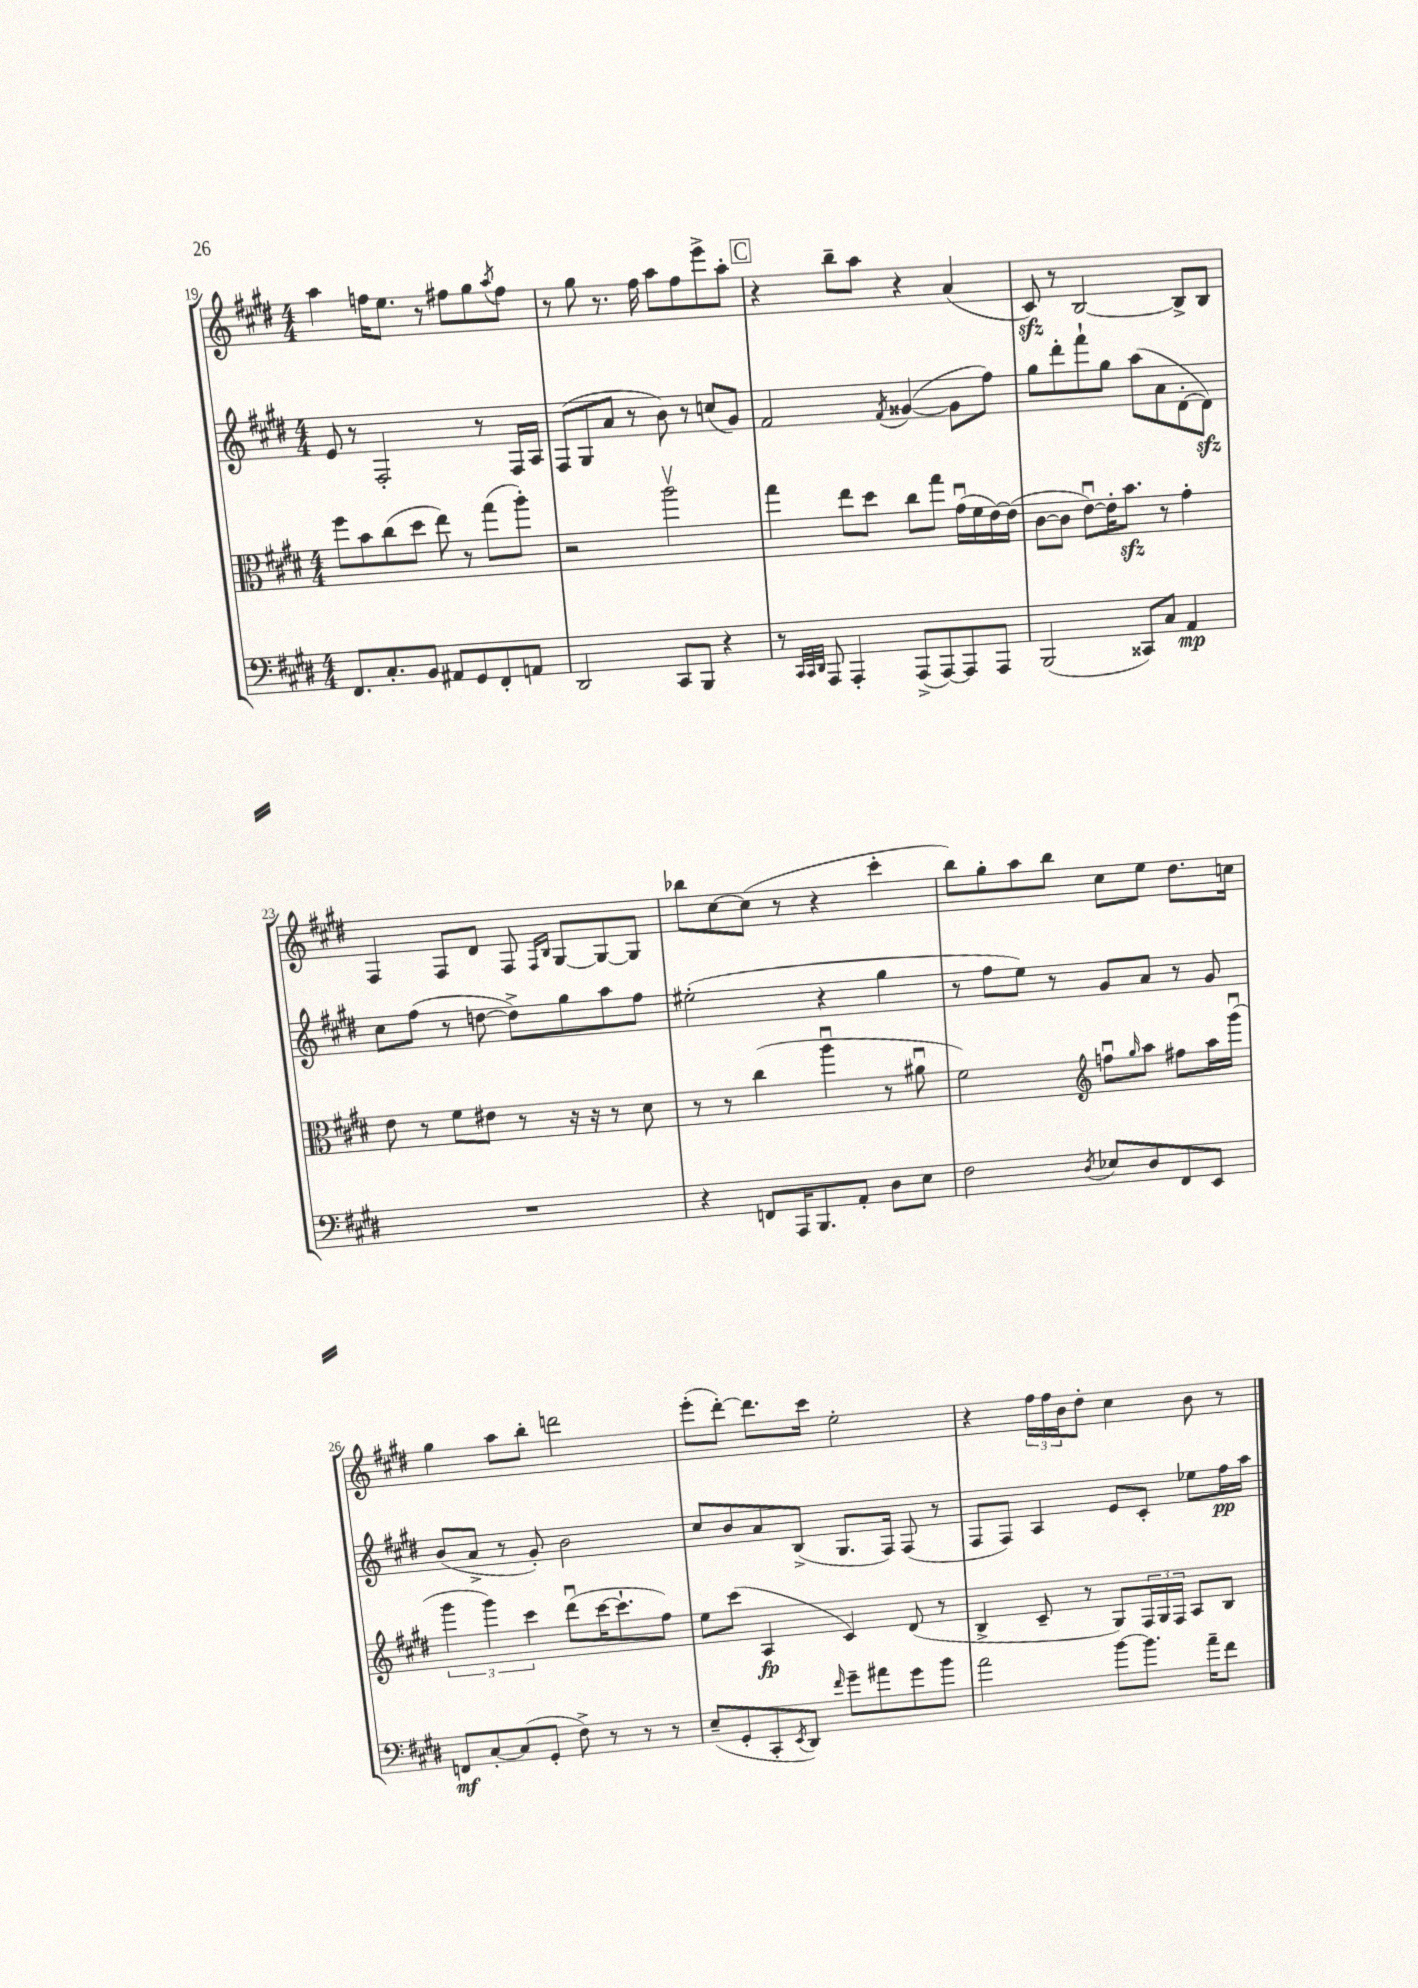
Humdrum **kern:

**kern	**dynam	**kern	**dynam	**kern	**dynam	**kern
*part4	*part4	*part3	*part3	*part2	*part2	*part1
*staff4	*staff4	*staff3	*staff3	*staff2	*staff2	*staff1
*clefF4	*	*clefC3	*	*clefG2	*	*clefG2
*k[f#c#g#d#]	*	*k[f#c#g#d#]	*	*k[f#c#g#d#]	*	*k[f#c#g#d#]
*M4/4	*	*M4/4	*	*M4/4	*	*M4/4
=19	=19	=19	=19	=19	=19	=19
8.FF#/L	.	8ff#\L	.	8e/	.	4aa\
.	.	8b\	.	8r	.	.
8.C#'/	.	.	.	.	.	.
.	.	(8cc#\	.	2F#'/	.	16ffn\KL
.	.	.	.	.	.	8.ee\J
8BB/J	.	8dd#\J	.	.	.	.
8AA#X/L	.	8ee\)	.	.	.	8r
8GG#/	.	8r	.	.	.	8ff#X\L
8FF#'/	.	(8gg#\L	.	8r	.	8gg#\
.	.	.	.	.	.	8qaa/
8AAn/J	.	8aa'\J)	.	16F#/LL	.	8ff#\J
.	.	.	.	16A/JJ	.	.
=20	=20	=20	=20	=20	=20	=20
2DD#/	.	2r	.	(8F#/L	.	8r
.	.	.	.	8G#/	.	8gg#\
.	.	.	.	8a/J	.	8.r
.	.	.	.	8r	.	.
.	.	.	.	.	.	16ff#\
8CC#/L	.	2aav\	.	8b\)	.	8aa\L
8BBB/J	.	.	.	8r	.	8ff#\
4r	.	.	.	(8ccn/L	.	8eee^\
.	.	.	.	8g#/J)	.	8aa'\J
!!LO:REH:place=s1:t=C
=21	=21	=21	=21	=21	=21	=21
8r	.	4gg#\	.	2f#/	.	4r
32qqCC#/LLL	.	.	.	.	.	.
32qqCC#/	.	.	.	.	.	.
32qqDD#/JJJ	.	.	.	.	.	.
8AAA/	.	.	.	.	.	.
4AAA'/	.	8ee\L	.	.	.	8bb~\L
.	.	8dd#\J	.	.	.	8aa\J
.	.	.	.	8qf#/	.	.
(8AAA^/L	.	8cc#\L	.	([4g##X/	.	4r
[8AAA/)	.	8gg#\J	.	.	.	.
8AAA/]	.	(16g#u\LL	.	8g##\L]	.	(4a/
.	.	16f#\	.	.	.	.
8AAA/J	.	[16e\)	.	8ff#\J)	.	.
.	.	(16e\JJ]	.	.	.	.
=22	=22	=22	=22	=22	=22	=22
(2BBB/	.	[8c#\L	.	8gg#\L	.	8c#zz/)
.	.	8c#\J]	.	8ddd#'\	.	8r
.	.	[8eu\L)	.	8fff#`\	.	[2B/
.	.	16e'\K]	.	8gg#\J	.	.
.	.	8.bzz\J	.	.	.	.
8CC##X/L)	.	.	.	(8aa\L	.	.
8C#/J	.	8r	.	8a\	.	.
4AA/	mp	4g#'\	.	[8d#'\	.	8B^/L]
.	.	.	.	8d#zz\J])	.	8B/J
!!LO:LB:g=z
=23	=23	=23	=23	=23	=23	=23
1r	.	8e\	.	8cc#\L	.	4F#/
.	.	8r	.	(8ff#\J	.	.
.	.	8f#\L	.	8r	.	8F#/L
.	.	8e#X\J	.	[8ddn\	.	8d#/J
.	.	8r	.	8dd^\L])	.	8F#/
.	.	.	.	.	.	16qqF#/LL
.	.	.	.	.	.	16qqB/JJ
.	.	16r	.	8gg#\	.	[8G#/L
.	.	16r	.	.	.	.
.	.	8r	.	8aa\	.	8G#/_
.	.	8d#\	.	8ff#\J	.	8G#/J]
=24	=24	=24	=24	=24	=24	=24
4r	.	8r	.	(2ee#X'\	.	8bb-X\L
.	.	8r	.	.	.	[8cc#\
8FFn/L	.	(4cc#\	.	.	.	(8cc#\J]
16AAA/K	.	.	.	.	.	8r
8.BBB/	.	.	.	.	.	.
.	.	4aau\	.	4r	.	4r
8AA'/J	.	.	.	.	.	.
8D#\L	.	8r	.	4gg#\	.	4ccc#'\
8E\J	.	8a#Xu\	.	.	.	.
=25	=25	=25	=25	=25	=25	=25
2F#\	.	2f#\)	.	8r	.	8bb\L)
.	.	.	.	8ff#\L	.	8gg#'\
.	.	.	.	8ee\J)	.	8aa\
.	.	.	.	8r	.	8bb\J
8qD#/	.	.	.	.	.	.
*	*	*clefG2	*	*	*	*
8E-X/L	.	8ffnu\L	.	8g#/L	.	8cc#\L
.	.	16qqgg#/	.	.	.	.
8D#/	.	8aa\J	.	8a/J	.	8ee\J
8FF#/	.	8ff#X\L	.	8r	.	8.dd#\L
8EE/J	.	16aa\L	.	8g#/	.	.
.	.	(16ggg#u\JJ	.	.	.	16ccn\Jk
!!LO:LB:g=z
=26	=26	=26	=26	=26	=26	=26
8FFn/L	mf	6ggg#\	.	(8b/L	.	4gg#\
[8C#'/	.	.	.	8a^/J	.	.
.	.	6ggg#\)	.	.	.	.
(8C#/]	.	.	.	8r	.	8aa\L
.	.	6ccc#\	.	.	.	.
8GG#'/J	.	.	.	8g#'/)	.	8bb'\J
8F#^\)	.	(8ddd#u\L	.	2b\	.	2dddn\
8r	.	[16ccc#\K	.	.	.	.
.	.	8.ccc#`\]	.	.	.	.
8r	.	.	.	.	.	.
8r	.	8ff#\J)	.	.	.	.
=27	=27	=27	=27	=27	=27	=27
(8E~/L	.	8ee\L	.	8cc#/L	.	(8eee'\L
8GG#'/	.	(8ccc#\J	.	8b/	.	[8ddd#'\J)
8CC#'/	.	4A/	fp	8a/	.	8.ddd#\L]
8qEE/	.	.	.	.	.	.
8DD#/J)	.	.	.	(8B^/J	.	.
.	.	.	.	.	.	16ccc#\Jk
16qqf#/	.	.	.	.	.	.
8g#~\L	.	4c#/)	.	8.G#/L	.	2ee'\
8a#X\	.	.	.	.	.	.
.	.	.	.	16F#/Jk)	.	.
8g#\	.	(8d#/	.	(8F#/	.	.
8b\J	.	8r	.	8r	.	.
=28	=28	=28	=28	=28	=28	=28
2a\	.	4B^/	.	8F#/L	.	4r
.	.	.	.	8F#/J)	.	.
.	.	8c#~/	.	4A/	.	24ff#\LL
.	.	.	.	.	.	24ff#\
.	.	.	.	.	.	24b\J
.	.	8r	.	.	.	8dd#'\J
[8b\L	.	8G#/L)	.	8e/L	.	4cc#\
8.b\J]	.	24F#/L	.	8c#'/J	.	.
.	.	24G#/	.	.	.	.
.	.	24F#/JJ	.	.	.	.
.	.	8A/L	.	8ee-X\L	.	8b\
16a~\KL	.	.	.	.	.	.
8f#\J	.	8B/J	.	16ff#\L	pp	8r
.	.	.	.	16aa\JJ	.	.
==	==	==	==	==	==	==
*-	*-	*-	*-	*-	*-	*-
